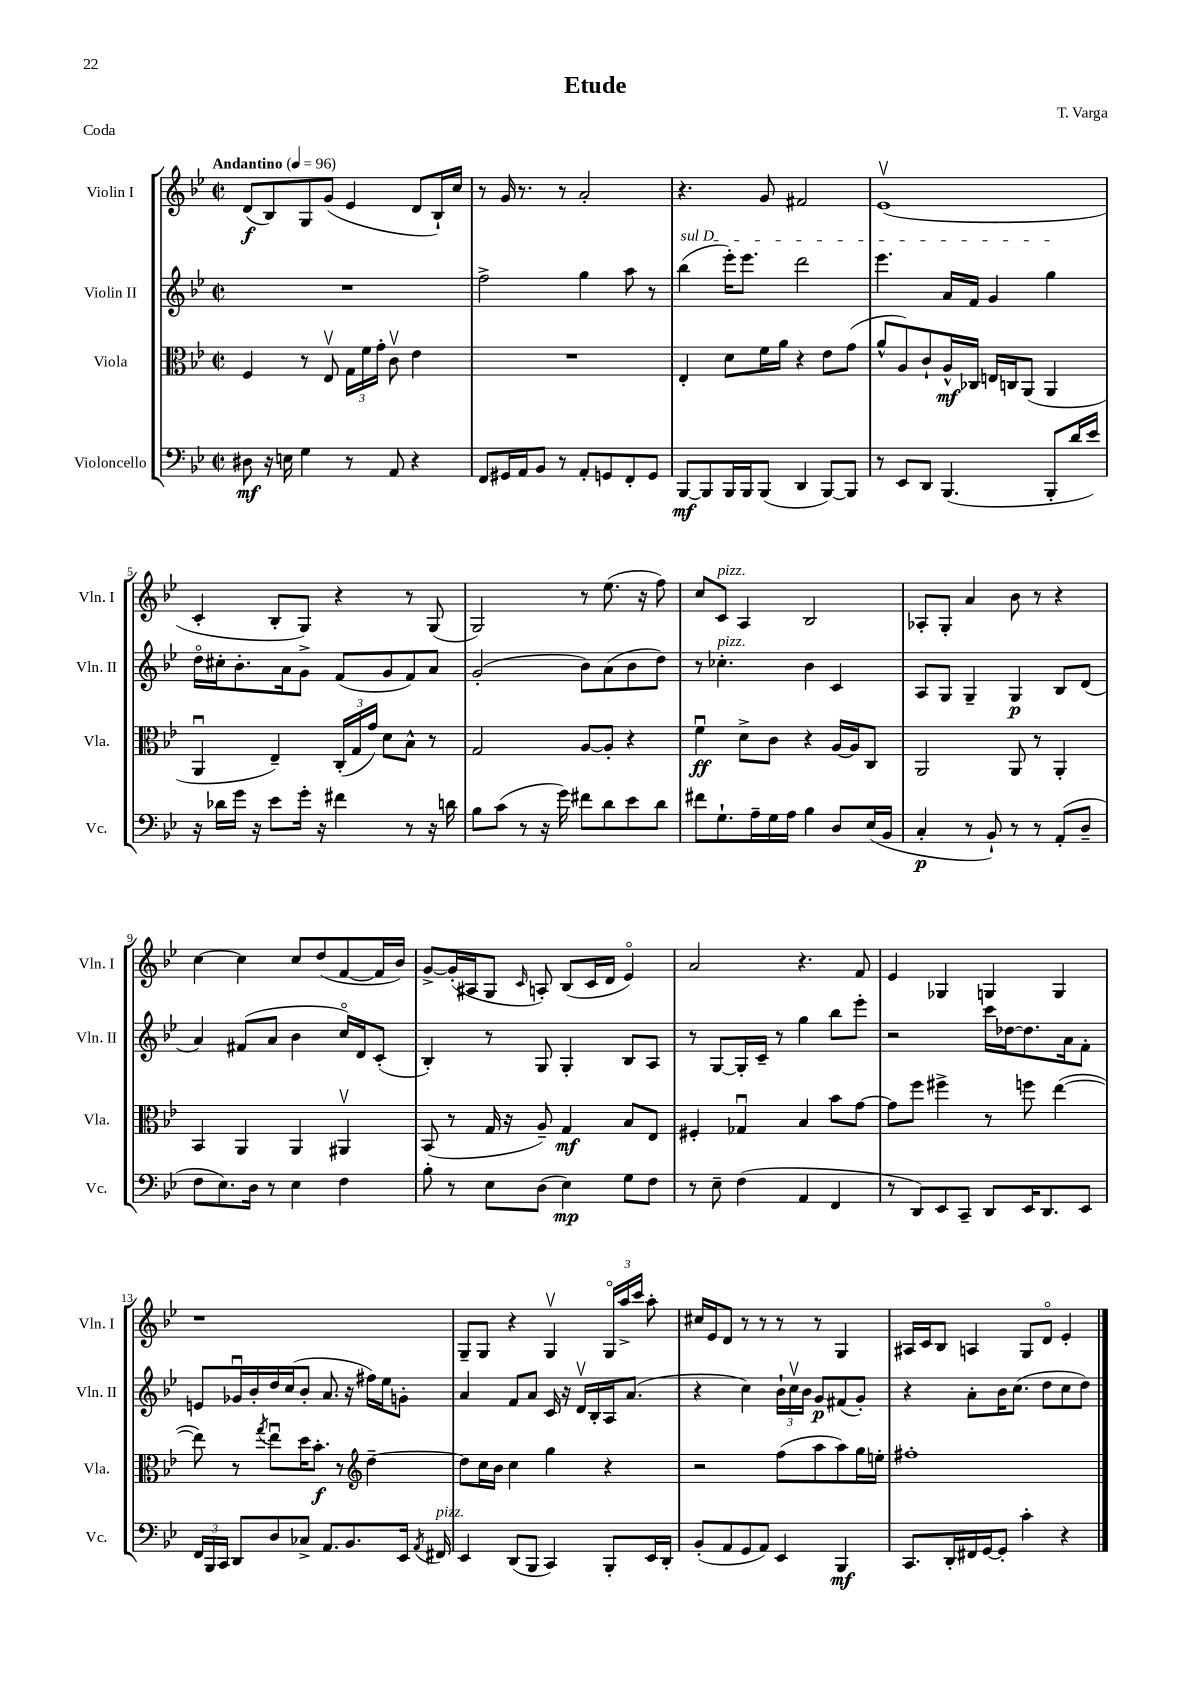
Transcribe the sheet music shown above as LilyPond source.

\header { title = "Etude" composer = "T. Varga" piece = "Coda" }
<<
\new StaffGroup <<
\new Staff = "s0" \with { instrumentName = "Violin I" shortInstrumentName = "Vln. I" } {
    \clef treble \key bes \major \defaultTimeSignature \time 2/2 \tempo "Andantino" 4 = 96
    \autoBeamOff d'8[\f( bes8) g8 g'8]( ees'4 d'8[ bes16-!) c''16] |
    r8 g'16 r8. r8 a'2-. |
    r4. g'8 fis'2 |
    ees'1\upbow( |
    c'4-. bes8[-. g8]) r4 r8 g8( |
    g2) r8 ees''8.( r16 f''8) |
    c''8[ c'8]^\markup { \italic "pizz." } a4 bes2 |
    aes8[-. g8]-. a'4 bes'8 r8 r4 |
    c''4~ c''4 c''8[ d''8( f'8~ f'16 bes'16]) |
    g'8[~-> g'16-.( ais16 g8] \grace { c'16 } a8-.) bes8[( c'16 d'16] ees'4\flageolet) |
    a'2 r4. f'8 |
    ees'4 ges4 g4 g4 |
    r1 |
    g8[-- g8] r4 g4\upbow \tuplet 3/2 { g16[\flageolet a''16-> c'''16] } a''8-. |
    cis''16[ ees'16 d'8] r8 r8 r8 r8 g4 |
    ais16[ c'16 bes8] a4 g8[ d'8]\flageolet ees'4-. \bar "|." |
}
\new Staff = "s1" \with { instrumentName = "Violin II" shortInstrumentName = "Vln. II" } {
    \clef treble \key bes \major \defaultTimeSignature \time 2/2
    \autoBeamOff R1 |
    f''2-> g''4 a''8 r8 |
    \once \override TextSpanner.bound-details.left.text = \markup { \italic "sul D" } bes''4\startTextSpan( ees'''16[-.) ees'''8.] d'''2 |
    ees'''4. a'16[ f'16] g'4 g''4\stopTextSpan |
    d''16[\flageolet cis''16-. bes'8.-. a'16 g'8]-> f'8[( g'8 f'8) a'8] |
    g'2-.( bes'8[) a'8( bes'8 d''8]) |
    r8 ces''4.-.^\markup { \italic "pizz." } bes'4 c'4 |
    a8[ g8] g4-- g4\p bes8[ d'8]( |
    a'4) fis'8[( a'8] bes'4 c''16[\flageolet) d'16 c'8]-.( |
    bes4-.) r8 g8 g4-. bes8[ a8] |
    r8 g8[~ g16-. c'16]-- r8 g''4 bes''8[ ees'''8]-. |
    r2 c'''16[ des''16~ des''8. a'16 f'8]-. |
    e'8[ ges'16\downbow bes'16-. d''16 c''16( bes'8]-. a'8. r16 fis''16[) ees''16 g'8]-. |
    a'4 f'8[ a'8] c'16 r16 d'16[\upbow bes16-. a16 a'8.]( |
    r4 c''4) \tuplet 3/2 { bes'16[-! c''16\upbow bes'16] } g'8[\p fis'8( g'8]-.) |
    r4 a'8[-. bes'16 c''8.]( d''8[ c''8 d''8]) \bar "|." |
}
\new Staff = "s2" \with { instrumentName = "Viola" shortInstrumentName = "Vla." } {
    \clef alto \key bes \major \defaultTimeSignature \time 2/2
    \autoBeamOff f4 r8 ees8\upbow \tuplet 3/2 { g16[ f'16 g'16]-. } c'8\upbow ees'4 |
    R1 |
    ees4-. d'8[ f'16 a'16] r4 ees'8[ g'8]( |
    a'8[-^ a8) c'8-! a16-^\mf ces16] e16[ c16 a,8]( a,4 |
    a,4\downbow ees4--) \tuplet 3/2 { c16[-.( g16 g'16]) } d'8[ bes8]-^ r8 |
    g2 a8[~ a8]-. r4 |
    f'4\downbow\ff d'8[-> c'8] r4 a16[~ a16 c8] |
    a,2 a,8 r8 a,4-. |
    bes,4 a,4 a,4 ais,4\upbow |
    bes,8( r8 g16 r16 a8--) g4\mf bes8[ ees8] |
    fis4-. ges4\downbow bes4 bes'8[ g'8]~ |
    g'8[ f''8] fis''4-> r8 f''8 ees''4~( |
    ees''8) r8 \acciaccatura { g''8 } ees''8[\downbow d''16 bes'8.]-.\f r8 \clef treble d''4~-- |
    d''8[ c''16 bes'16] c''4 g''4 r4 |
    r2 f''8[( a''8 a''8) g''16 e''16]-. |
    fis''1-. \bar "|." |
}
\new Staff = "s3" \with { instrumentName = "Violoncello" shortInstrumentName = "Vc." } {
    \clef bass \key bes \major \defaultTimeSignature \time 2/2
    \autoBeamOff dis8\mf r16 e16 g4 r8 a,8 r4 |
    f,8[ gis,16 a,16 bes,8] r8 a,8[-. g,8 f,8-. g,8] |
    bes,,8[~\mf bes,,8 bes,,16 bes,,16 bes,,8]( d,4 bes,,8[~) bes,,8] |
    r8 ees,8[ d,8] bes,,4.( bes,,8[-. d'16 ees'16]) |
    r16 des'16[ g'16] r16 ees'8[ g'16]-. r16 fis'4 r8 r16 d'16 |
    bes8[ c'8]( r8 r16 g'16) fis'8[ d'8 ees'8 d'8] |
    fis'8[ g8.-! a16-- g16 a16] bes4 d8[ ees16( bes,16] |
    c4-.\p r8 bes,8-!) r8 r8 a,8[-.( d8]-- |
    f8[ ees8.) d16] r8 ees4 f4 |
    bes8-. r8 ees8[ d8]( ees4\mp) g8[ f8] |
    r8 ees8-- f4( a,4 f,4 |
    r8 d,8[) ees,8 c,8]-- d,8[ ees,16 d,8. ees,8] |
    \tuplet 3/2 { f,16[ bes,,16 c,16] } d,8[ d8 ces8]-> a,8.[ bes,8. ees,16] \acciaccatura { a,8 } fis,16^\markup { \italic "pizz." } |
    ees,4 d,8[( bes,,8] c,4) bes,,8[-. ees,16 d,16]-. |
    bes,8[-.( a,8 g,8 a,8]) ees,4 bes,,4\mf |
    c,8.[ d,16-. fis,16 g,16~ g,8]-. c'4-. r4 \bar "|." |
}
>>
>>
